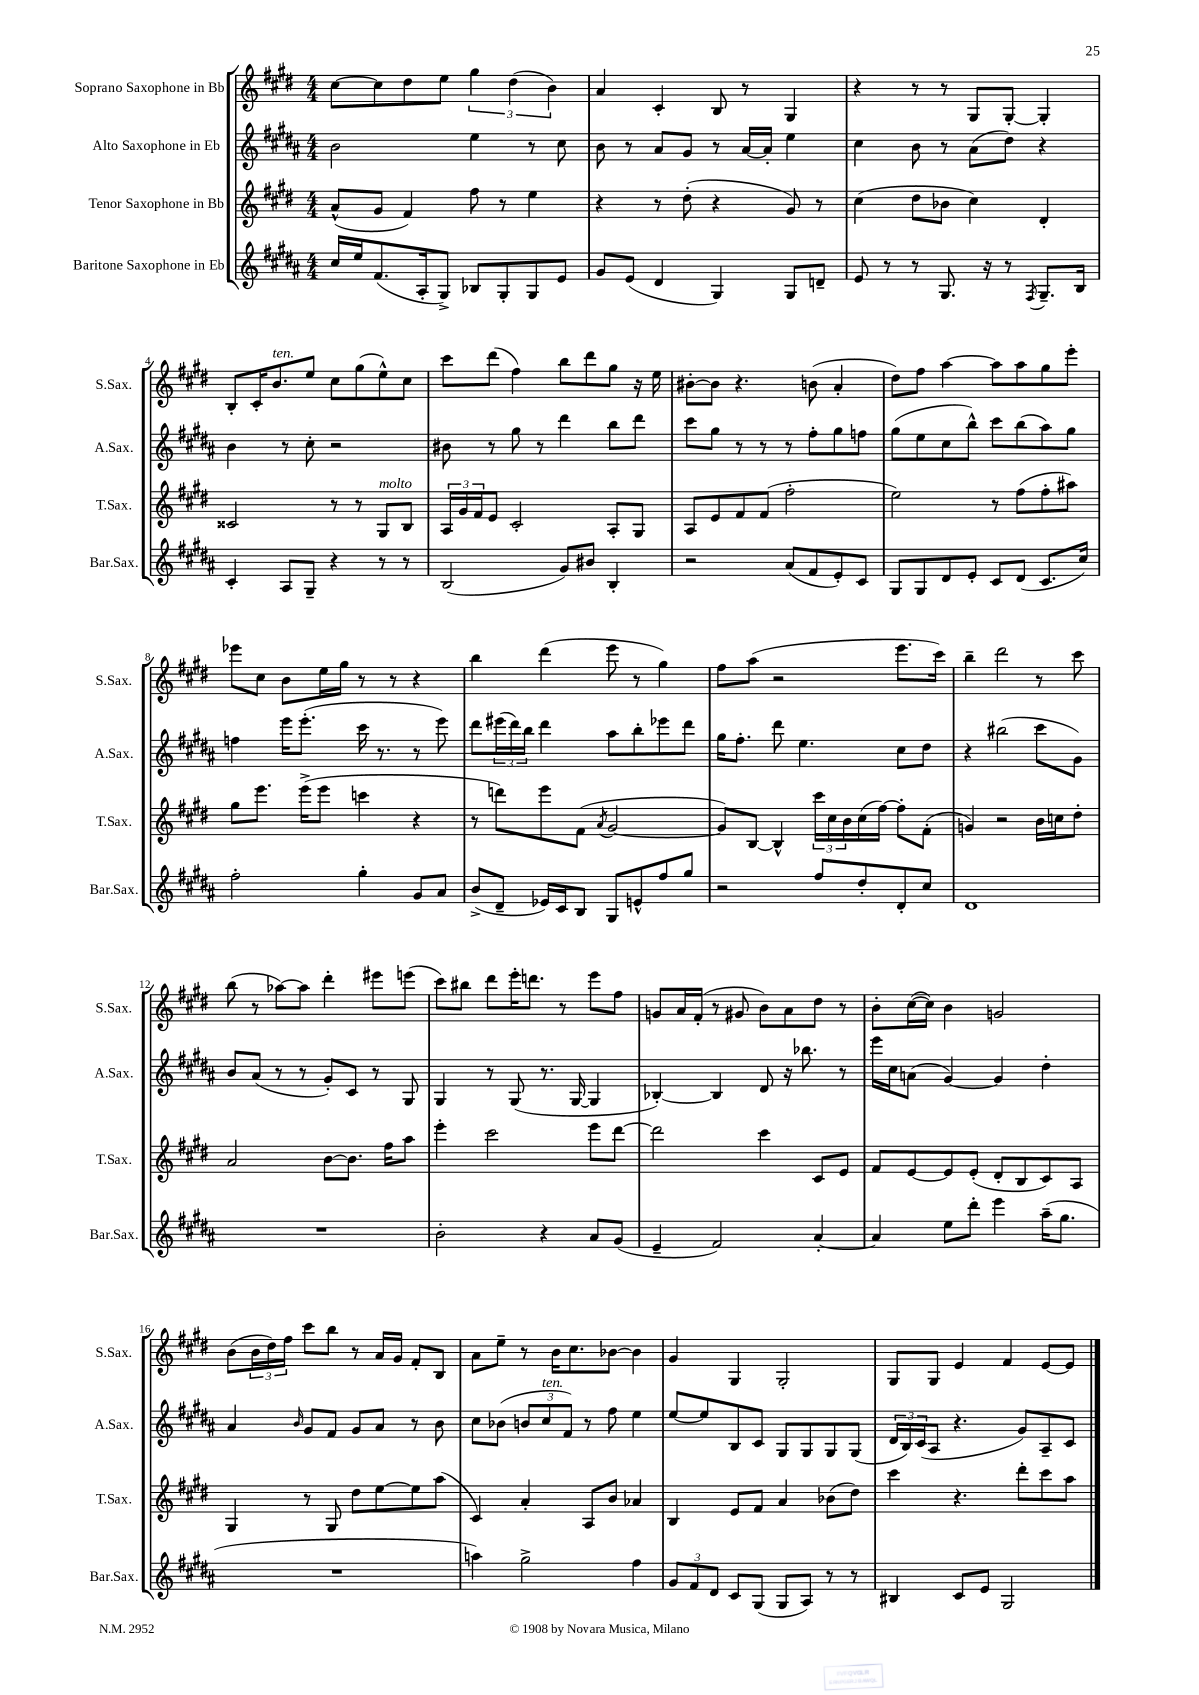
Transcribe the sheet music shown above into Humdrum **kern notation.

**kern	**kern	**kern	**kern
*part4	*part3	*part2	*part1
*staff4	*staff3	*staff2	*staff1
*I"Baritone Saxophone in Eb	*I"Tenor Saxophone in Bb	*I"Alto Saxophone in Eb	*I"Soprano Saxophone in Bb
*I'Bar.Sax.	*I'T.Sax.	*I'A.Sax.	*I'S.Sax.
*clefG2	*clefG2	*clefG2	*clefG2
*k[f#c#g#d#a#]	*k[f#c#g#d#]	*k[f#c#g#d#a#]	*k[f#c#g#d#]
*M4/4	*M4/4	*M4/4	*M4/4
=1	=1	=1	=1
16cc#/LL	(8a^^/L	2b\	[8cc#\L
16ee/J	.	.	.
(8.f#/	8g#/J	.	8cc#\]
.	4f#/)	.	8dd#\
16A#'/k	.	.	.
8G#^/J)	.	.	8ee\J
8B-X/L	8ff#\	4ee\	6gg#\
8G#'/	8r	.	.
.	.	.	(6dd#\
8G#/	4ee\	8r	.
.	.	.	6b\)
8e/J	.	8cc#\	.
=2	=2	=2	=2
8g#/L	4r	8b\	4a/
(8e/J	.	8r	.
4d#/	8r	8a#/L	4c#'/
.	(8dd#'\	8g#/J	.
4G#/)	4r	8r	8B/
.	.	[16a#/LL	8r
.	.	16a#'/JJ]	.
8G#/L	8g#/)	4ee\	4G#/
8dn~/J	8r	.	.
=3	=3	=3	=3
8e/	(4cc#\	4cc#\	4r
8r	.	.	.
8r	8dd#\L	8b\	8r
8.G#/	8b-X\J	8r	8r
.	4cc#\)	(8a#\L	8G#/L
16r	.	.	.
8r	.	8dd#\J)	[8G#'/J
8qF#/	.	.	.
8.G#~/L	4d#'/	4r	4G#'/]
16B/Jk	.	.	.
!!LO:LB:g=z
=4	=4	=4	=4
4c#'/	2c##X/	4b\	8B'/L
.	.	.	16c#'/K
!	!	!	!LO:TX:a:i:t=ten.
.	.	.	8.b/
8A#/L	.	8r	.
8G#~/J	.	8cc#'\	8ee/J
4r	8r	2r	8cc#\L
.	8r	.	(8gg#\
!	!LO:TX:a:i:t=molto	!	!
8r	8G#/L	.	8ee^^\)
8r	8B/J	.	8cc#\J
=5	=5	=5	=5
(2B/	24A/LL	8b#X\	8ccc#\L
.	24g#/	.	.
.	24f#/J	.	.
.	8e/J	8r	(8ddd#\J
.	2c#'/	8gg#\	4ff#\)
.	.	8r	.
8g#/L)	.	4ddd#\	8bb\L
8b#X/J	.	.	8ddd#\
4B'/	8A'/L	8bb\L	8gg#\J
.	8G#/J	8ddd#\J	16r
.	.	.	16ee\
=6	=6	=6	=6
2r	8A/L	8ccc#\L	[8b#X'\L
.	8e/	8gg#\J	8b#\J]
.	8f#/	8r	4.r
.	(8f#/J	8r	.
(8a#/L	2ff#'\	8r	.
8f#/	.	8ff#'\L	(8bn\
8e'/)	.	8gg#\	4a'/
8c#/J	.	8ffn\J	.
=7	=7	=7	=7
8G#/L	2ee\)	(8gg#\L	8dd#\L)
8G#/	.	8ee\	8ff#\J
8d#/	.	8cc#\	[4aa\
8e'/J	.	8bb^^\J)	.
8c#/L	8r	8ccc#\L	8aa\L]
(8d#/J	(8ff#\L	(8bb\	8aa\
8.c#/L	8ff#'\	8aa#\)	8gg#\
.	8aa#X\J)	8gg#\J	8eee'\J
16cc#/Jk)	.	.	.
!!LO:LB:g=z
=8	=8	=8	=8
2ff#'\	8gg#\L	4ffn\	8eee-X\L
.	8.eee\J	.	8cc#\J
.	.	16eee\KL	8b\L
.	(16eee^\KL	(8.eee'\J	.
.	8eee\J	.	16ee\L
.	.	.	16gg#\JJ
4gg#'\	4cccn\	16ccc#\	8r
.	.	8.r	.
.	.	.	8r
8g#/L	4r	8r	4r
8a#/J	.	8eee\)	.
=9	=9	=9	=9
(8b^/L	8r	8ddd#\L	4bb\
8d#~/J	8dddn\L)	(24eee#X\L	.
.	.	24ddd#\)	.
.	.	24bb\JJ	.
16e-X/LL)	8eee\	4ddd#\	(4ddd#\
16c#/J	.	.	.
8B/J	(8f#\J	.	.
.	8qa/	.	.
8G#/L	[2g#/	8aa#\L	8eee\
8en^^/	.	8bb'\	8r
8ff#/	.	8eee-X\	4gg#\)
8gg#/J	.	8ddd#\J	.
=10	=10	=10	=10
2r	8g#/L])	16gg#\KL	8ff#\L
.	.	8.ff#'\J	.
.	[8B/J	.	(8aa\J
.	4B^^/]	8ddd#\	2r
.	.	4.ee\	.
8ff#/L	24ccc#\LL	.	.
.	24cc#\	.	.
.	24b\	.	.
8dd#'/	(16cc#\	.	.
.	[16ff#\JJ)	.	.
8d#'/	8ff#'\L]	8cc#\L	8.eee\L
8cc#/J	(8f#'\J	8dd#\J	.
.	.	.	16ccc#\Jk)
=11	=11	=11	=11
1d#	4gn/)	4r	4bb~\
.	2r	(2bb#X\	2ddd#\
.	16b\LL	8ccc#\L	8r
.	16ccn\J	.	.
.	8dd#'\J	8g#\J)	8ccc#\
!!LO:LB:g=z
=12	=12	=12	=12
1r	2a/	8b/L	(8bb\
.	.	(8a#/J	8r
.	.	8r	[8aa-X\L)
.	.	8r	8aa-\J]
.	[8b\L	8g#'/L)	4ddd#'\
.	8.b\J]	8c#/J	.
.	.	8r	8eee#X\L
.	16ff#\KL	.	.
.	8aa\J	8G#/	(8eeen\J
=13	=13	=13	=13
2b'\	4eee'\	4G#/	8ccc#\L)
.	.	.	8bb#X\J
.	2ccc#\	8r	8ddd#\L
.	.	(8G#/	16eee'\K
.	.	.	8.dddn\J
4r	.	8.r	.
.	.	.	8r
.	.	[16G#/	.
8a#/L	8eee\L	4G#/]	8eee\L
(8g#/J	[8ddd#\J	.	8ff#\J
=14	=14	=14	=14
4e~/	2ddd#\]	[4B-X'/)	8gn/L
.	.	.	16a/L
.	.	.	(16f#'/JJ
2f#/)	.	4B-/]	8r
.	.	.	8g#X/
.	4ccc#\	8d#/	8b\L)
.	.	16r	8a\
.	.	8.bb-X\	.
[4a#'/	8c#/L	.	8dd#\J
.	8e/J	8r	8r
=15	=15	=15	=15
4a#/]	8f#/L	16eee\LL	8b'\L
.	.	16cc#\J	.
.	[8e/	(8an\J	([16cc#\L
.	.	.	16cc#\JJ])
8ee\L	8e/]	[4g#/)	4b\
8ddd#'\J	(8e'/J	.	.
4eee\	8d#'/L	4g#/]	2gn/
.	8B/	.	.
(16aa#~\KL	8c#/)	4dd#'\	.
8.gg#\J	.	.	.
.	8A/J	.	.
!!LO:LB:g=z
=16	=16	=16	=16
1r	4G#/	4a#/	(8b\L
.	.	.	24b\L
.	.	.	24dd#\)
.	.	.	24ff#\JJ
.	.	16qqb/	.
.	8r	8g#/L	8ccc#\L
.	8G#/	8f#/J	8bb\J
.	8dd#\L	8g#/L	8r
.	[8ee\	8a#/J	16a/LL
.	.	.	16g#/JJ
.	8ee\]	8r	8f#'/L
.	(8aa\J	8b\	8B/J
=17	=17	=17	=17
4aan\)	4c#/)	8cc#\L	8a\L
.	.	(8b-X\J	8ee~\J
2gg#^\	4a'/	12bn/L	8r
!	!	!LO:TX:a:i:t=ten.	!
.	.	12cc#/	.
.	.	.	16b\KL
.	.	12f#/J)	.
.	.	.	8.cc#\
.	8A/L	8r	.
.	8b/J	8ff#\	[8b-X\J
4ff#\	4a-X/	4ee\	4b-\]
=18	=18	=18	=18
12g#/L	4B/	[8ee/L	4g#/
12f#/	.	.	.
.	.	8ee/]	.
12d#/J	.	.	.
8c#/L	8e/L	8B/	4G#/
(8G#/J	8f#/J	8c#/J	.
8G#/L	4a/	8G#/L	2G#'/
8A#/J)	.	8G#/	.
8r	(8b-X\L	8G#/	.
8r	8dd#\J)	(8G#/J	.
=19	=19	=19	=19
4B#X/	4ccc#\	24d#/LL	8G#/L
.	.	24B/)	.
.	.	(24c#/J	.
.	.	8A#/J	8G#/J
8c#/L	4.r	4.r	4e/
8e/J	.	.	.
2G#/	.	.	4f#/
.	8ddd#'\L	8g#/L)	.
.	8ccc#\	8A#~/	[8e/L
.	8aa\J	8c#/J	8e/J]
==	==	==	==
*-	*-	*-	*-
